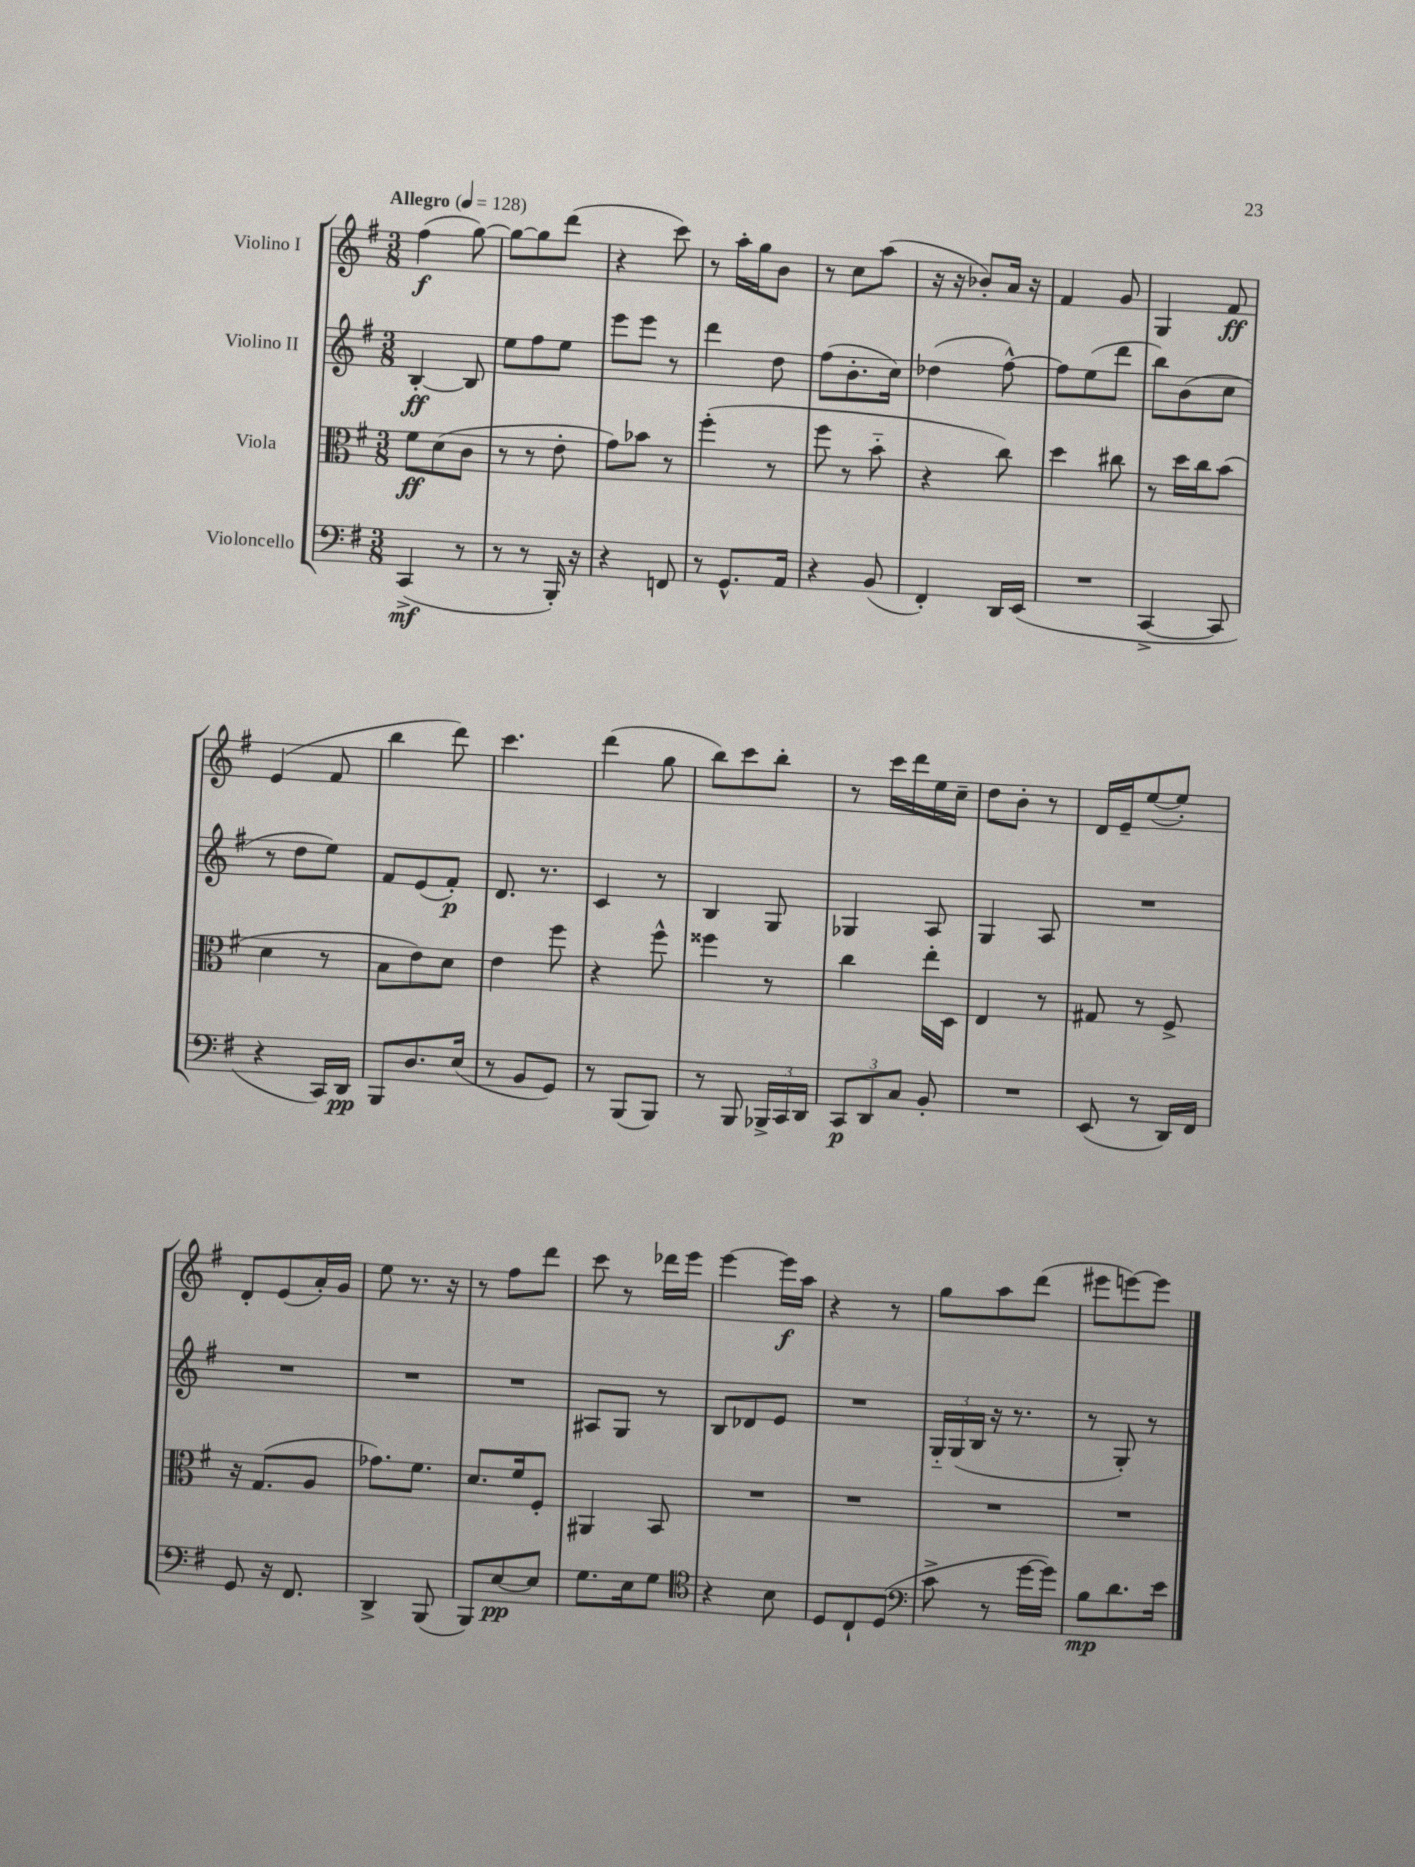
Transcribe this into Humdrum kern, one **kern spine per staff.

**kern	**dynam	**kern	**dynam	**kern	**dynam	**kern	**dynam
*part4	*part4	*part3	*part3	*part2	*part2	*part1	*part1
*staff4	*staff4	*staff3	*staff3	*staff2	*staff2	*staff1	*staff1
*I"Violoncello	*	*I"Viola	*	*I"Violino II	*	*I"Violino I	*
*clefF4	*	*clefC3	*	*clefG2	*	*clefG2	*
*k[f#]	*	*k[f#]	*	*k[f#]	*	*k[f#]	*
*M3/8	*	*M3/8	*	*M3/8	*	*M3/8	*
*MM128	*	*MM128	*	*MM128	*	*MM128	*
=1	=1	=1	=1	=1	=1	=1	=1
!	!	!	!	!	!	!LO:TX:a:B:t=Allegro	!
(4CC^/	mf	8f#\L	ff	[4B'/	ff	(4ff#\	f
.	.	(8d\	.	.	.	.	.
8r	.	8c\J	.	8B/]	.	[8gg\)	.
=2	=2	=2	=2	=2	=2	=2	=2
8r	.	8r	.	8ee\L	.	8gg\L_	.
8r	.	8r	.	8ff#\	.	8gg\]	.
16BBB'/)	.	8e'\	.	8ee\J	.	(8ddd\J	.
16r	.	.	.	.	.	.	.
=3	=3	=3	=3	=3	=3	=3	=3
4r	.	8g\L)	.	8eee\L	.	4r	.
.	.	8b-X\J	.	8eee\J	.	.	.
8FFn/	.	8r	.	8r	.	8ccc\)	.
=4	=4	=4	=4	=4	=4	=4	=4
8r	.	(4ff#'\	.	4ddd\	.	8r	.
8.GG^^/L	.	.	.	.	.	16aa'\LL	.
.	.	.	.	.	.	16gg\J	.
.	.	8r	.	8dd\	.	8b\J	.
16AA/Jk	.	.	.	.	.	.	.
=5	=5	=5	=5	=5	=5	=5	=5
4r	.	8ff#\	.	(8ff#\L	.	8r	.
.	.	8r	.	8.b'\	.	8cc\L	.
(8BB/	.	8b\	.	.	.	(8aa\J	.
.	.	.	.	16cc\Jk)	.	.	.
=6	=6	=6	=6	=6	=6	=6	=6
4FF#'/)	.	4r	.	(4dd-X\	.	16r	.
.	.	.	.	.	.	16r	.
.	.	.	.	.	.	8b-X'/L)	.
16DD/LL	.	8cc\)	.	[8ff#^^\)	.	16a/Jk	.
(16EE/JJ	.	.	.	.	.	16r	.
=7	=7	=7	=7	=7	=7	=7	=7
4.r	.	4dd\	.	8ff#\L]	.	4f#/	.
.	.	.	.	(8ee\	.	.	.
.	.	8cc#X\	.	8ddd\J	.	8g/	.
=8	=8	=8	=8	=8	=8	=8	=8
[4CC^/	.	8r	.	8bb\L)	.	4G/	.
.	.	16dd\LL	.	(8b\	.	.	.
.	.	16cc\J	.	.	.	.	.
8CC/]	.	(8b\J	.	8cc\J	.	8f#/	ff
!!LO:LB:g=z
=9	=9	=9	=9	=9	=9	=9	=9
4r	.	4d\	.	8r	.	(4e/	.
.	.	.	.	8dd\L	.	.	.
16CC/LL)	.	8r	.	8ee\J)	.	8f#/	.
16DD/JJ	pp	.	.	.	.	.	.
=10	=10	=10	=10	=10	=10	=10	=10
8BBB/L	.	8B\L	.	8f#/L	.	4bb\	.
8.D/	.	8e\)	.	(8e/	.	.	.
.	.	8d\J	.	8f#'/J)	p	8ddd\)	.
(16E/Jk	.	.	.	.	.	.	.
=11	=11	=11	=11	=11	=11	=11	=11
8r	.	4e\	.	8.d/	.	4.ccc\	.
8BB/L	.	.	.	.	.	.	.
.	.	.	.	8.r	.	.	.
8GG/J)	.	8ff#\	.	.	.	.	.
=12	=12	=12	=12	=12	=12	=12	=12
8r	.	4r	.	4c/	.	(4ddd\	.
(8BBB/L	.	.	.	.	.	.	.
8BBB/J)	.	8ff#^^\	.	8r	.	8gg\	.
=13	=13	=13	=13	=13	=13	=13	=13
8r	.	4ff##X\	.	4B/	.	8bb\L)	.
8BBB/	.	.	.	.	.	8ccc\	.
24BBB-X^/LL	.	8r	.	8G/	.	8bb'\J	.
24CC/	.	.	.	.	.	.	.
24DD/JJ	.	.	.	.	.	.	.
=14	=14	=14	=14	=14	=14	=14	=14
12CC/L	p	4cc\	.	4G-X/	.	8r	.
12DD/	.	.	.	.	.	.	.
.	.	.	.	.	.	16ccc\LL	.
12C/J	.	.	.	.	.	.	.
.	.	.	.	.	.	16ddd\	.
8BB'/	.	16ee'\LL	.	8A/	.	16ee\	.
.	.	16D\JJ	.	.	.	16cc~\JJ	.
=15	=15	=15	=15	=15	=15	=15	=15
4.r	.	4E/	.	4G/	.	8dd\L	.
.	.	.	.	.	.	8b'\J	.
.	.	8r	.	8A/	.	8r	.
=16	=16	=16	=16	=16	=16	=16	=16
(8EE/	.	8G#X/	.	4.r	.	16d/LL	.
.	.	.	.	.	.	16e~/J	.
8r	.	8r	.	.	.	([8ee/	.
16DD/LL)	.	8F#^/	.	.	.	8ee'/J])	.
16FF#/JJ	.	.	.	.	.	.	.
!!LO:LB:g=z
=17	=17	=17	=17	=17	=17	=17	=17
8GG/	.	16r	.	4.r	.	8d'/L	.
.	.	(8.G/L	.	.	.	.	.
16r	.	.	.	.	.	(8e/	.
8.FF#/	.	.	.	.	.	.	.
.	.	8A/J	.	.	.	16a'/L)	.
.	.	.	.	.	.	16g/JJ	.
=18	=18	=18	=18	=18	=18	=18	=18
4DD^/	.	8.g-X\L)	.	4.r	.	8ee\	.
.	.	.	.	.	.	8.r	.
.	.	8.f#\J	.	.	.	.	.
(8BBB/	.	.	.	.	.	.	.
.	.	.	.	.	.	16r	.
=19	=19	=19	=19	=19	=19	=19	=19
8BBB/L)	.	8.d/L	.	4.r	.	8r	.
[8E/	pp	.	.	.	.	8ff#\L	.
.	.	16f#/k	.	.	.	.	.
8E/J]	.	8F#'/J	.	.	.	8ddd\J	.
=20	=20	=20	=20	=20	=20	=20	=20
8.G\L	.	4AA#X/	.	8A#X/L	.	8ccc\	.
.	.	.	.	8G/J	.	8r	.
16E\k	.	.	.	.	.	.	.
8G\J	.	8BB/	.	8r	.	16ddd-X\LL	.
.	.	.	.	.	.	16eee\JJ	.
=21	=21	=21	=21	=21	=21	=21	=21
*clefC4	*	*	*	*	*	*	*
4r	.	4.r	.	8B/L	.	[4eee\	.
.	.	.	.	8d-X/	.	.	.
8B\	.	.	.	8e/J	.	16eee\LL]	f
.	.	.	.	.	.	16aa\JJ	.
=22	=22	=22	=22	=22	=22	=22	=22
8D/L	.	4.r	.	4.r	.	4r	.
8C`/	.	.	.	.	.	.	.
(8D/J	.	.	.	.	.	8r	.
=23	=23	=23	=23	=23	=23	=23	=23
*clefF4	*	*	*	*	*	*	*
8c^\	.	4.r	.	24G/LL	.	8gg\L	.
.	.	.	.	(24G/	.	.	.
.	.	.	.	24B/JJ	.	.	.
8r	.	.	.	16r	.	8aa\	.
.	.	.	.	8.r	.	.	.
[16g\LL	.	.	.	.	.	(8ddd\J	.
16g\JJ])	.	.	.	.	.	.	.
=24	=24	=24	=24	=24	=24	=24	=24
8B\L	mp	4.r	.	8r	.	8eee#X\L	.
8.d\	.	.	.	8G'/)	.	[8eeen\)	.
.	.	.	.	8r	.	8eee\J]	.
16e\Jk	.	.	.	.	.	.	.
==	==	==	==	==	==	==	==
*-	*-	*-	*-	*-	*-	*-	*-
